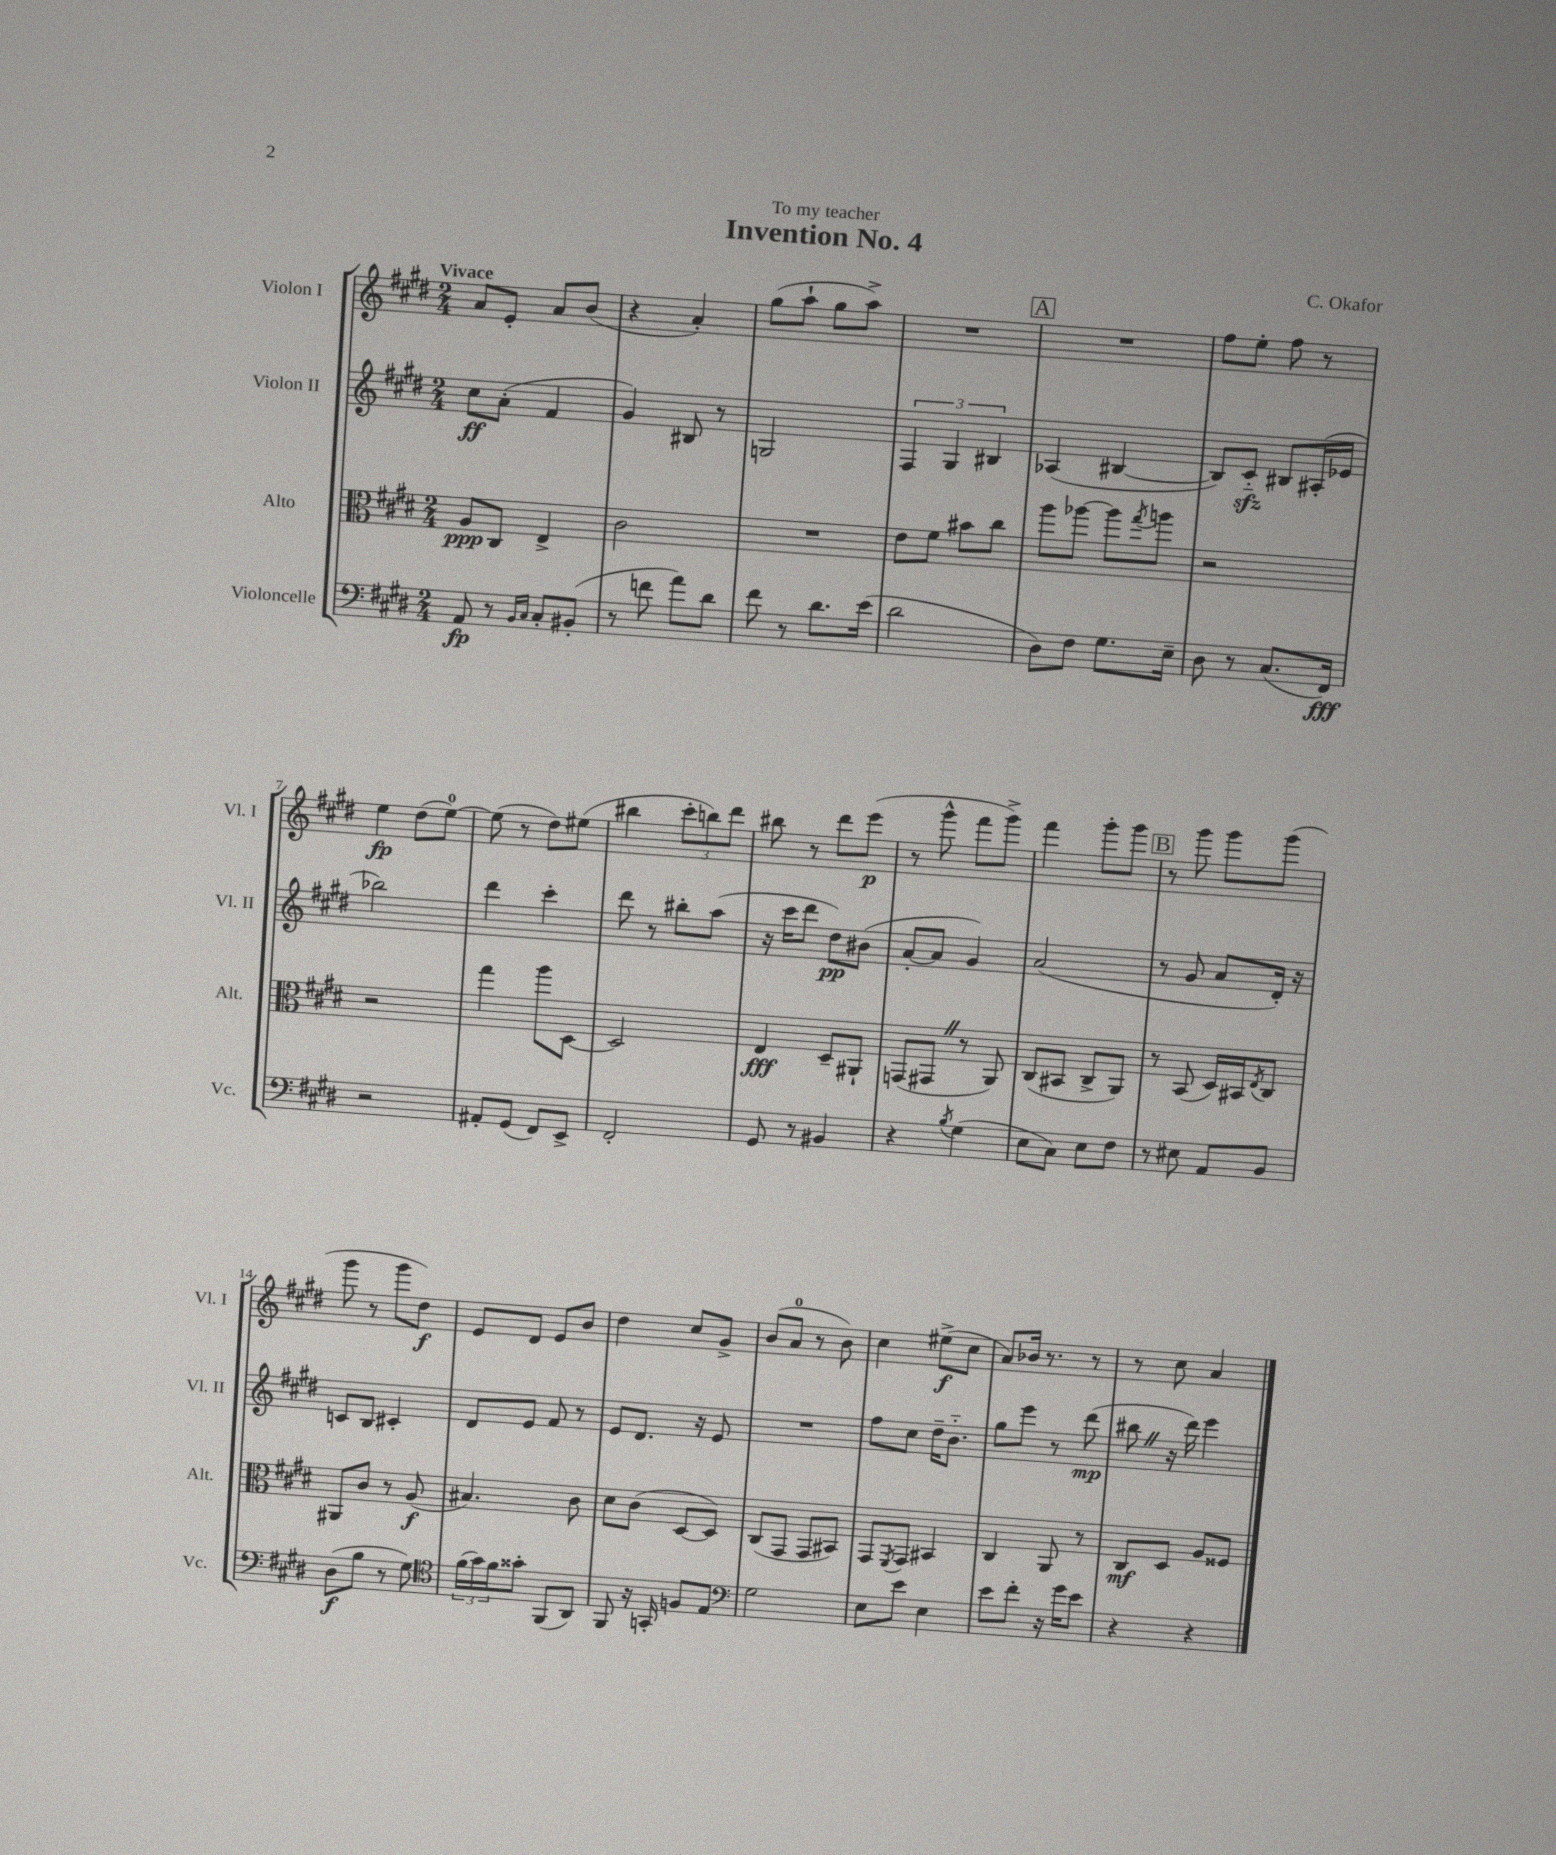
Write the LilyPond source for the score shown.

\header { title = "Invention No. 4" composer = "C. Okafor" dedication = "To my teacher" }
<<
\new StaffGroup <<
\new Staff = "s0" \with { instrumentName = "Violon I" shortInstrumentName = "Vl. I" } {
    \clef treble \key e \major \numericTimeSignature \time 2/4 \tempo "Vivace"
    a'8 e'8-. a'8 b'8( |
    r4 a'4-.) |
    gis''8( a''8-! gis''8 a''8->) |
    R2 |
    \mark \markup { \box "A" } R2 |
    fis''8 e''8-. fis''8 r8 |
    e''4\fp dis''8( e''8-0~) |
    e''8( r8 dis''8) eis''8( |
    bis''4 \tuplet 3/2 { cis'''8-. b''8) dis'''8 } |
    bis''8 r8 dis'''8 e'''8\p( |
    r8 gis'''8-^ fis'''8 gis'''8->) |
    fis'''4 gis'''8-. gis'''8 |
    \mark \markup { \box "B" } r8 gis'''8 gis'''8 gis'''8( |
    gis'''8 r8 gis'''8 dis''8\f) |
    e'8 dis'8 e'8 b'8 |
    dis''4 cis''8 gis'8-> |
    b'8( a'8-0 r8 b'8) |
    cis''4 eis''8->\f( cis''8 |
    a'8) bes'16 r8. r8 |
    r8 cis''8 a'4 \bar "|." |
}
\new Staff = "s1" \with { instrumentName = "Violon II" shortInstrumentName = "Vl. II" } {
    \clef treble \key e \major \numericTimeSignature \time 2/4
    cis''8\ff a'8-.( fis'4 |
    gis'4) bis8 r8 |
    g2 |
    \tuplet 3/2 { fis4 gis4 bis4 } |
    \mark \markup { \box "A" } aes4( bis4~ |
    bis8) cis'8-_\sfz bis8 ais16-.( ees'16 |
    bes''2) |
    dis'''4 cis'''4-. |
    dis'''8 r8 bis''8-. a''8( |
    r16 cis'''16 dis'''8 dis''8\pp) bis'8( |
    a'8~-. a'8 gis'4) |
    a'2( |
    \mark \markup { \box "B" } r8 gis'8 a'8 dis'16-.) r16 |
    c'8 b8 cis'4-. |
    dis'8 e'8 fis'8 r8 |
    e'8 dis'8. r16 e'8 |
    R2 |
    fis''8 cis''8 dis''16-- b'8.-_ |
    gis''8 e'''8 r8 dis'''8\mp( |
    bis''8 \once \override BreathingSign.text = \markup { \musicglyph "scripts.caesura.straight" } \breathe r16 dis'''16) e'''4 \bar "|." |
}
\new Staff = "s2" \with { instrumentName = "Alto" shortInstrumentName = "Alt." } {
    \clef alto \key e \major \numericTimeSignature \time 2/4
    a8\ppp cis8 e4-> |
    cis'2 |
    R2 |
    e'8 fis'8 bis'8 cis''8 |
    \mark \markup { \box "A" } a''8 aes''8~ aes''8 \acciaccatura { gis''8 } a''8 |
    r2 |
    r2 |
    gis''4 a''8 dis8~ |
    dis2 |
    e4\fff dis8-- ais,8-! |
    g,8( gis,8 \once \override BreathingSign.text = \markup { \musicglyph "scripts.caesura.straight" } \breathe r8 a,8) |
    cis8( bis,8 cis8-> a,8) |
    \mark \markup { \box "B" } r8 b,8( dis16) bis,16 \acciaccatura { e8 } cis8 |
    ais,8 cis'8 r8 a8\f( |
    bis4.) cis'8 |
    dis'8 cis'8( dis8~ dis8) |
    cis8( gis,8 gis,8 bis,8) |
    gis,8 \acciaccatura { fis,8 } gis,8 bis,4 |
    cis4 a,8 r8 |
    cis8\mf dis8 a8 fisis8 \bar "|." |
}
\new Staff = "s3" \with { instrumentName = "Violoncelle" shortInstrumentName = "Vc." } {
    \clef bass \key e \major \numericTimeSignature \time 2/4
    a,8\fp r8 \grace { b,16 cis16 } cis8-. bis,8-.( |
    r8 f'8 a'8) dis'8 |
    fis'8 r8 dis'8. e'16( |
    dis'2 |
    \mark \markup { \box "A" } dis8) fis8 gis8. e16-- |
    dis8 r8 cis8.( fis,16\fff) |
    r2 |
    ais,8-. gis,8( fis,8) e,8-> |
    fis,2-. |
    gis,8 r8 bis,4 |
    r4 \acciaccatura { b8 } gis4( |
    e8 cis8) e8 fis8 |
    \mark \markup { \box "B" } r8 eis8 a,8 b,8 |
    dis8\f( b8 r8 gis8) |
    \clef tenor \tuplet 3/2 { fis'16( gis'16) fis'16 } gisis'8-. fis,8( a,8) |
    fis,8 r16 g,16-. f8 e8 |
    \clef bass gis2 |
    e8 e'8 e4 |
    e'8 fis'8-. r16 gis'16 e'8 |
    r4 r4 \bar "|." |
}
>>
>>
